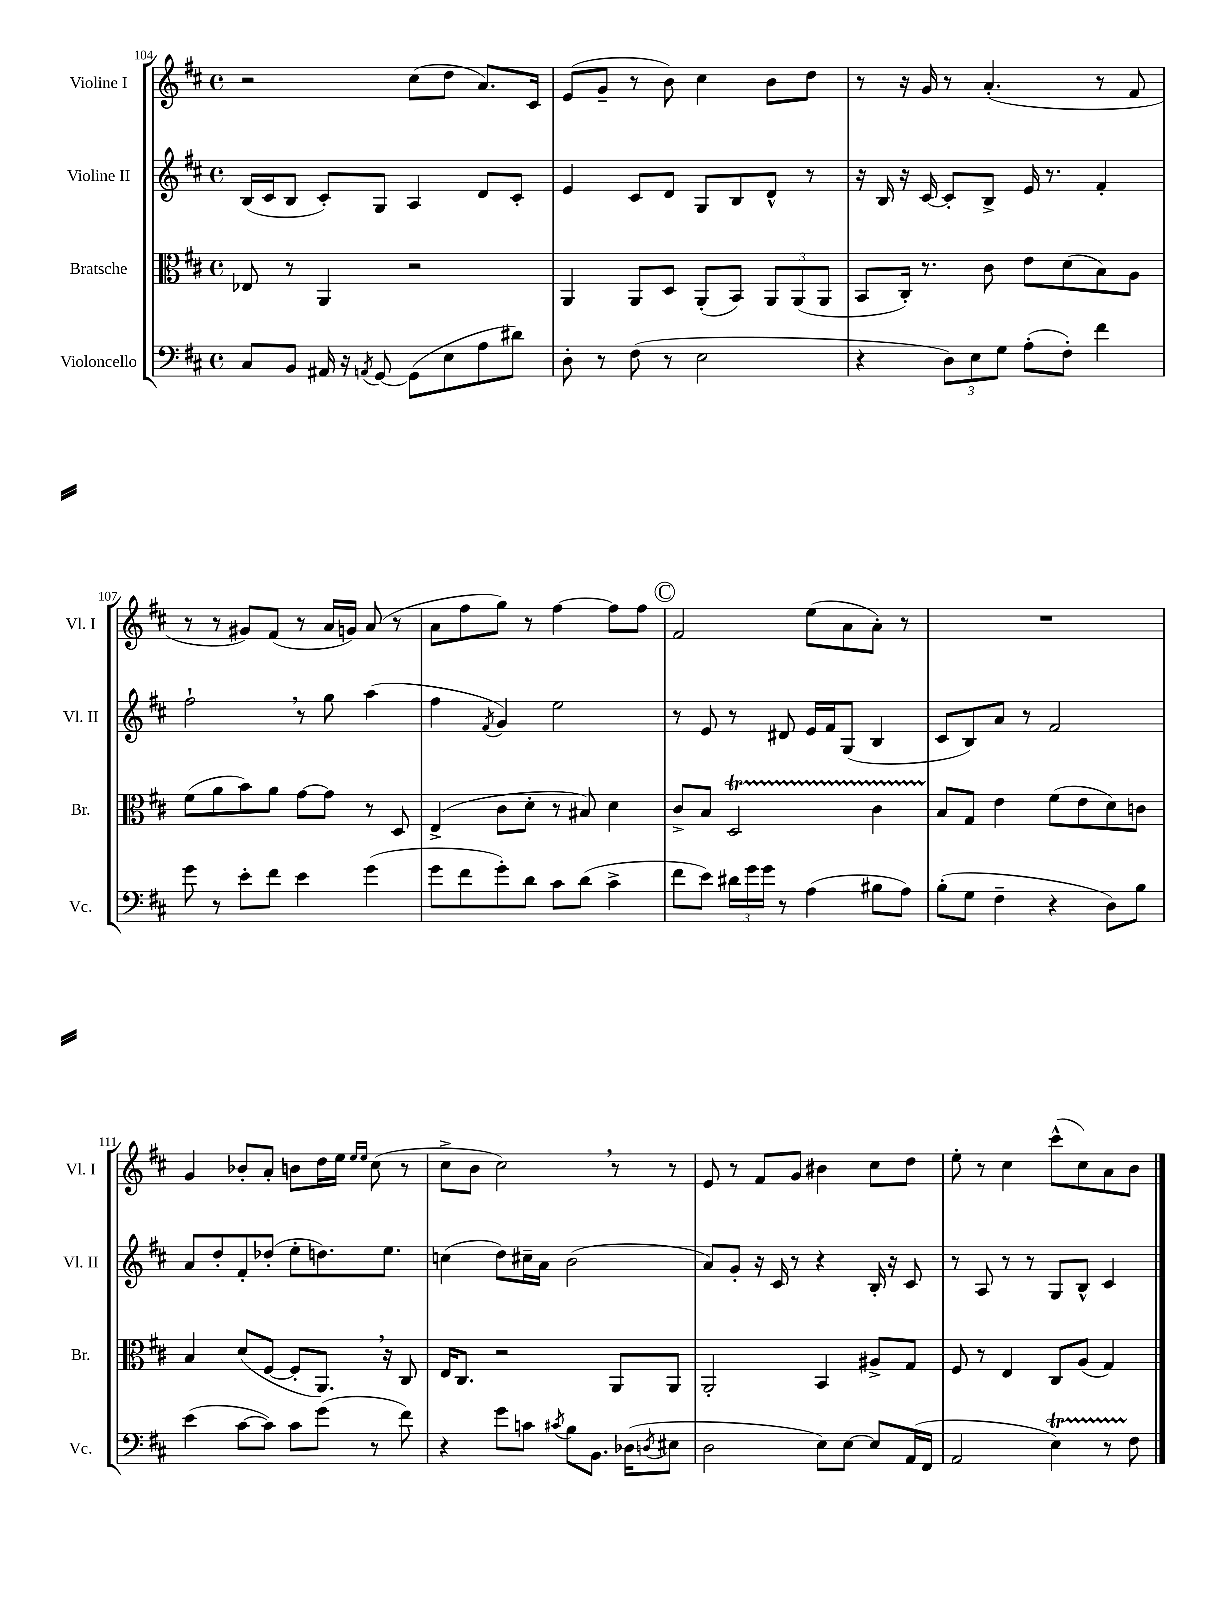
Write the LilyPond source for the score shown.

<<
\new StaffGroup <<
\new Staff = "s0" \with { instrumentName = "Violine I" shortInstrumentName = "Vl. I" } {
    \clef treble \key d \major \defaultTimeSignature \time 4/4
    r2 cis''8( d''8 a'8.) cis'16 |
    e'8( g'8-- r8 b'8) cis''4 b'8 d''8 |
    r8 r16 g'16 r8 a'4.-.( r8 fis'8 |
    r8 r8 gis'8) fis'8( r8 a'16 g'16) a'8( r8 |
    a'8 fis''8 g''8) r8 fis''4~ fis''8 fis''8 |
    \mark \markup { \circle "C" } fis'2 e''8( a'8 a'8-.) r8 |
    R1 |
    g'4 bes'8-. a'8-. b'8 d''16 e''16 \grace { e''16 e''16 } cis''8( r8 |
    cis''8-> b'8 cis''2) \breathe r8 r8 |
    e'8 r8 fis'8 g'8 bis'4 cis''8 d''8 |
    e''8-. r8 cis''4 cis'''8-^( cis''8) a'8 b'8 \bar "|." |
}
\new Staff = "s1" \with { instrumentName = "Violine II" shortInstrumentName = "Vl. II" } {
    \clef treble \key d \major \defaultTimeSignature \time 4/4
    b16( cis'16 b8 cis'8-.) g8 a4 d'8 cis'8-. |
    e'4 cis'8 d'8 g8 b8 d'8-^ r8 |
    r16 b16 r16 cis'16~ cis'8-. b8-> e'16 r8. fis'4-. |
    fis''2-! \breathe r8 g''8 a''4( |
    fis''4 \acciaccatura { fis'8 } g'4) e''2 |
    \mark \markup { \circle "C" } r8 e'8 r8 dis'8 e'16 fis'16 g8( b4 |
    cis'8 b8) a'8 r8 fis'2 |
    a'8 d''8-. fis'8-. des''8-.( e''8-. d''8.) e''8. |
    c''4( d''8) cis''16-- a'16 b'2( |
    a'8) g'8-. r16 cis'16 r8 r4 b16-. r16 cis'8 |
    r8 a8 r8 r8 g8 b8-^ cis'4 \bar "|." |
}
\new Staff = "s2" \with { instrumentName = "Bratsche" shortInstrumentName = "Br." } {
    \clef alto \key d \major \defaultTimeSignature \time 4/4
    ees8 r8 a,4 r2 |
    a,4 a,8 d8 a,8-.( b,8) \tuplet 3/2 { a,8 a,8( a,8 } |
    b,8 cis16-.) r8. cis'8 e'8 d'8( b8) a8 |
    fis'8( a'8 b'8) a'8 g'8~ g'8 r8 d8 |
    e4->( cis'8 d'8-. r8 bis8) d'4 |
    \mark \markup { \circle "C" } cis'8-> b8 d2\startTrillSpan cis'4 |
    b8\stopTrillSpan g8 e'4 fis'8( e'8 d'8) c'8 |
    b4 d'8( fis8~ fis8-. a,8.) \breathe r16 cis8 |
    e16 cis8. r2 a,8 a,8 |
    a,2-. b,4 ais8-> g8 |
    fis8 r8 e4 cis8 a8( g4) \bar "|." |
}
\new Staff = "s3" \with { instrumentName = "Violoncello" shortInstrumentName = "Vc." } {
    \clef bass \key d \major \defaultTimeSignature \time 4/4
    cis8 b,8 ais,16 r16 \acciaccatura { a,8 } g,8~ g,8( e8 a8 dis'8) |
    d8-. r8 fis8( r8 e2 |
    r4 \tuplet 3/2 { d8) e8 g8 } a8-.( fis8-.) fis'4 |
    g'8 r8 e'8-. fis'8 e'4 g'4( |
    g'8 fis'8 g'8-.) d'8 cis'8 d'8( cis'4-> |
    \mark \markup { \circle "C" } fis'8 e'8) \tuplet 3/2 { dis'16 g'16 g'16 } r8 a4( bis8 a8) |
    b8-.( g8 fis4-- r4 d8) b8 |
    e'4( cis'8~ cis'8) cis'8 g'8( r8 fis'8) |
    r4 g'8 c'8 \acciaccatura { cis'8 } b8 b,8. des16( \acciaccatura { d8 } eis8 |
    d2 e8) e8~ e8 a,16( fis,16 |
    a,2 e4\startTrillSpan) r8 fis8\stopTrillSpan \bar "|." |
}
>>
>>
\layout { \context { \Score currentBarNumber = #104 } }
